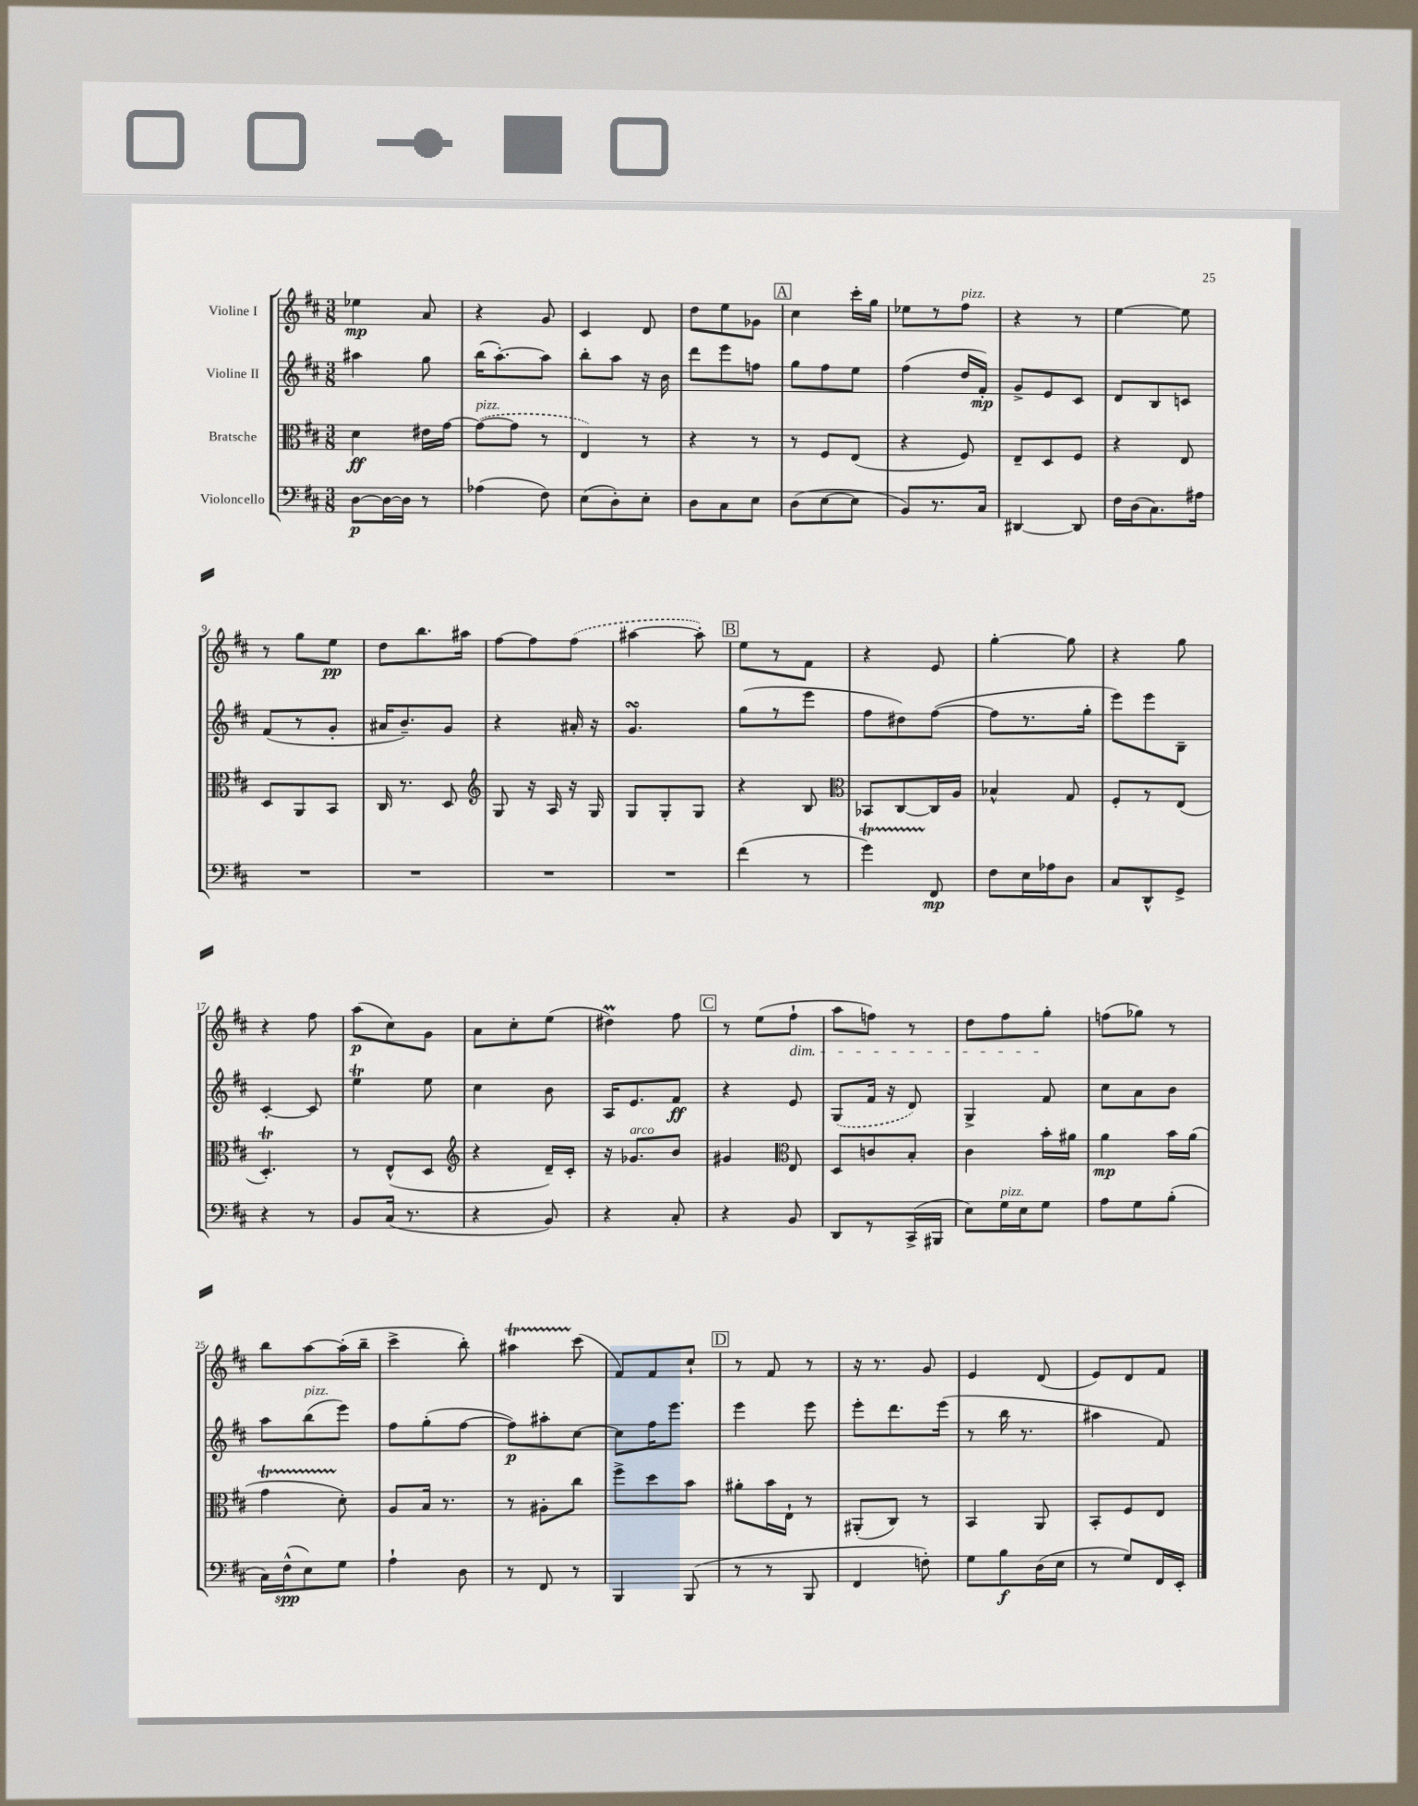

**kern	**kern	**kern	**kern
*staff4	*staff3	*staff2	*staff1
*clefF4	*clefC3	*clefG2	*clefG2
*k[f#c#]	*k[f#c#]	*k[f#c#]	*k[f#c#]
*M3/8	*M3/8	*M3/8	*M3/8
[8D	4d	4aa#	4ee-
16D_	.	.	.
16D]	.	.	.
8r	16e#	8gg	8a
.	[16g	.	.
=	=	=	=
(4A-	(8g_	(16bb	4r
.	.	[8.aa')	.
.	8g]	.	.
8F#)	8r	8aa]	8g
=	=	=	=
(8E	4E)	8bb'	4c#
8D')	.	8aa	.
8E'	8r	16r	8d
.	.	16b	.
=	=	=	=
8D	4r	8ddd	8dd
8C#	.	8eee	8ee
8E	8r	8ff	8g-
=	=	=	=
(8D	8r	8gg	4cc#
[8E	8F#	8ff#	.
8E]	(8E	8ee	16ccc#'
.	.	.	16gg
=	=	=	=
8BB)	4r	(4ff#	8ee-
8.r	.	.	8r
.	8F#)	16dd	8ff#
16C#	.	16f#')	.
=	=	=	=
[4DD#	8E~	8g^	4r
.	8D	8e	.
8DD#]	8F#	8c#	8r
=	=	=	=
16F#	4r	8d	[4ee
(16D	.	.	.
8.C#)	.	8B	.
.	8E	8c	8ee]
16A#	.	.	.
=	=	=	=
4.r	8D	(8f#	8r
.	8AA	8r	8gg
.	8BB	8g'	8ee
=	=	=	=
4.r	16C#	16a#	8dd
.	8.r	8.b~)	.
.	.	.	8.bb
.	8D	8g	.
.	.	.	16aa#
=	=	=	=
*	*clefG2	*	*
4.r	8G	4r	[8ff#
.	16r	.	8ff#]
.	16A	.	.
.	16r	16a#'	(8ff#
.	16G	16r	.
=	=	=	=
4.r	8G	4.g	[4aa#
.	8G'	.	.
.	8G	.	8aa#'])
=	=	=	=
(4f#	4r	(8gg	8ee
.	.	8r	8r
8r	8B	8eee	8f#
=	=	=	=
*	*clefC3	*	*
4g)	8BB-	8ff#	4r
.	[8C#	8dd#)	.
8FF#	16C#]	([8ff#	8e
.	16A	.	.
=	=	=	=
8F#	4B-^^	8ff#]	[4gg'
16E	.	8.r	.
16A-	.	.	.
8D	8G	.	8gg]
.	.	16gg'	.
=	=	=	=
8C#	8F#'	8eee)	4r
8DD^^	8r	8eee	.
8GG^	(8E	8B~	8gg
=	=	=	=
4r	4.D')	[4c#'	4r
8r	.	8c#]	8ff#
=	=	=	=
8BB	8r	4ee	(8aa
(16C#	(8E^^	.	8cc#)
8.r	.	.	.
.	8D	8ee	8g
=	=	=	=
*	*clefG2	*	*
4r	4r	4cc#	8a
.	.	.	8cc#'
8BB)	16d~)	8b	(8ee
.	16c#'	.	.
=	=	=	=
4r	16r	16A	4dd#)
.	8.g-	8.e	.
8C#'	8b	8f#	8ff#
=	=	=	=
4r	4g#	4r	8r
.	.	.	(8ee
*	*clefC3	*	*
8BB	8E	8e	8ff#`
=	=	=	=
8DD	8D	(8G	8aa
8r	8c	16f#	8ff)
.	.	16r	.
(16CC#^	8B'	8d)	8r
16BBB#	.	.	.
=	=	=	=
8E)	4c#	4G^	8dd
16G	.	.	8ff#
16E	.	.	.
8G	16b'	8f#	8gg'
.	16a#	.	.
=	=	=	=
8A	4a	8cc#	(8ff
8G	.	8a	8gg-)
(8B'	16b	8b	8r
.	(16a	.	.
=	=	=	=
16C#)	4g	8aa	8bb
(16F#^^	.	.	.
8E)	.	(8bb	[8aa
8G	8d')	8eee)	(16aa']
.	.	.	16bb~
=	=	=	=
4A`	8A	8ff#	4ccc#^
.	16B	(8gg'	.
.	8.r	.	.
8D	.	[8ff#	8bb')
=	=	=	=
8r	8r	8ff#])	4aa#
8FF#	8A#'	8aa#'	.
8r	8cc#	[8cc#	(8ccc#
=	=	=	=
4BBB	8ff#^	8cc#]	8f#)
.	8dd	16ff#	8f#
.	.	8.eee	.
(8BBB	8b	.	8cc#`
=	=	=	=
8r	8a#'	4eee	8r
8r	16b	.	8f#
.	16E`	.	.
8BBB	8r	8eee	8r
=	=	=	=
4FF#	(8AA#'	8eee'	16r
.	.	.	8.r
.	8C#)	8.ddd	.
8F')	8r	.	8g
.	.	(16eee	.
=	=	=	=
8G	4BB	8r	4e
8B	.	16bb	.
.	.	8.r	.
(16D	8AA	.	(8d
16E	.	.	.
=	=	=	=
8r	8BB'	4aa#	8e)
8G)	8F#	.	8d
16FF#	8E	8f#)	8f#
16EE'	.	.	.
==	==	==	==
*-	*-	*-	*-
